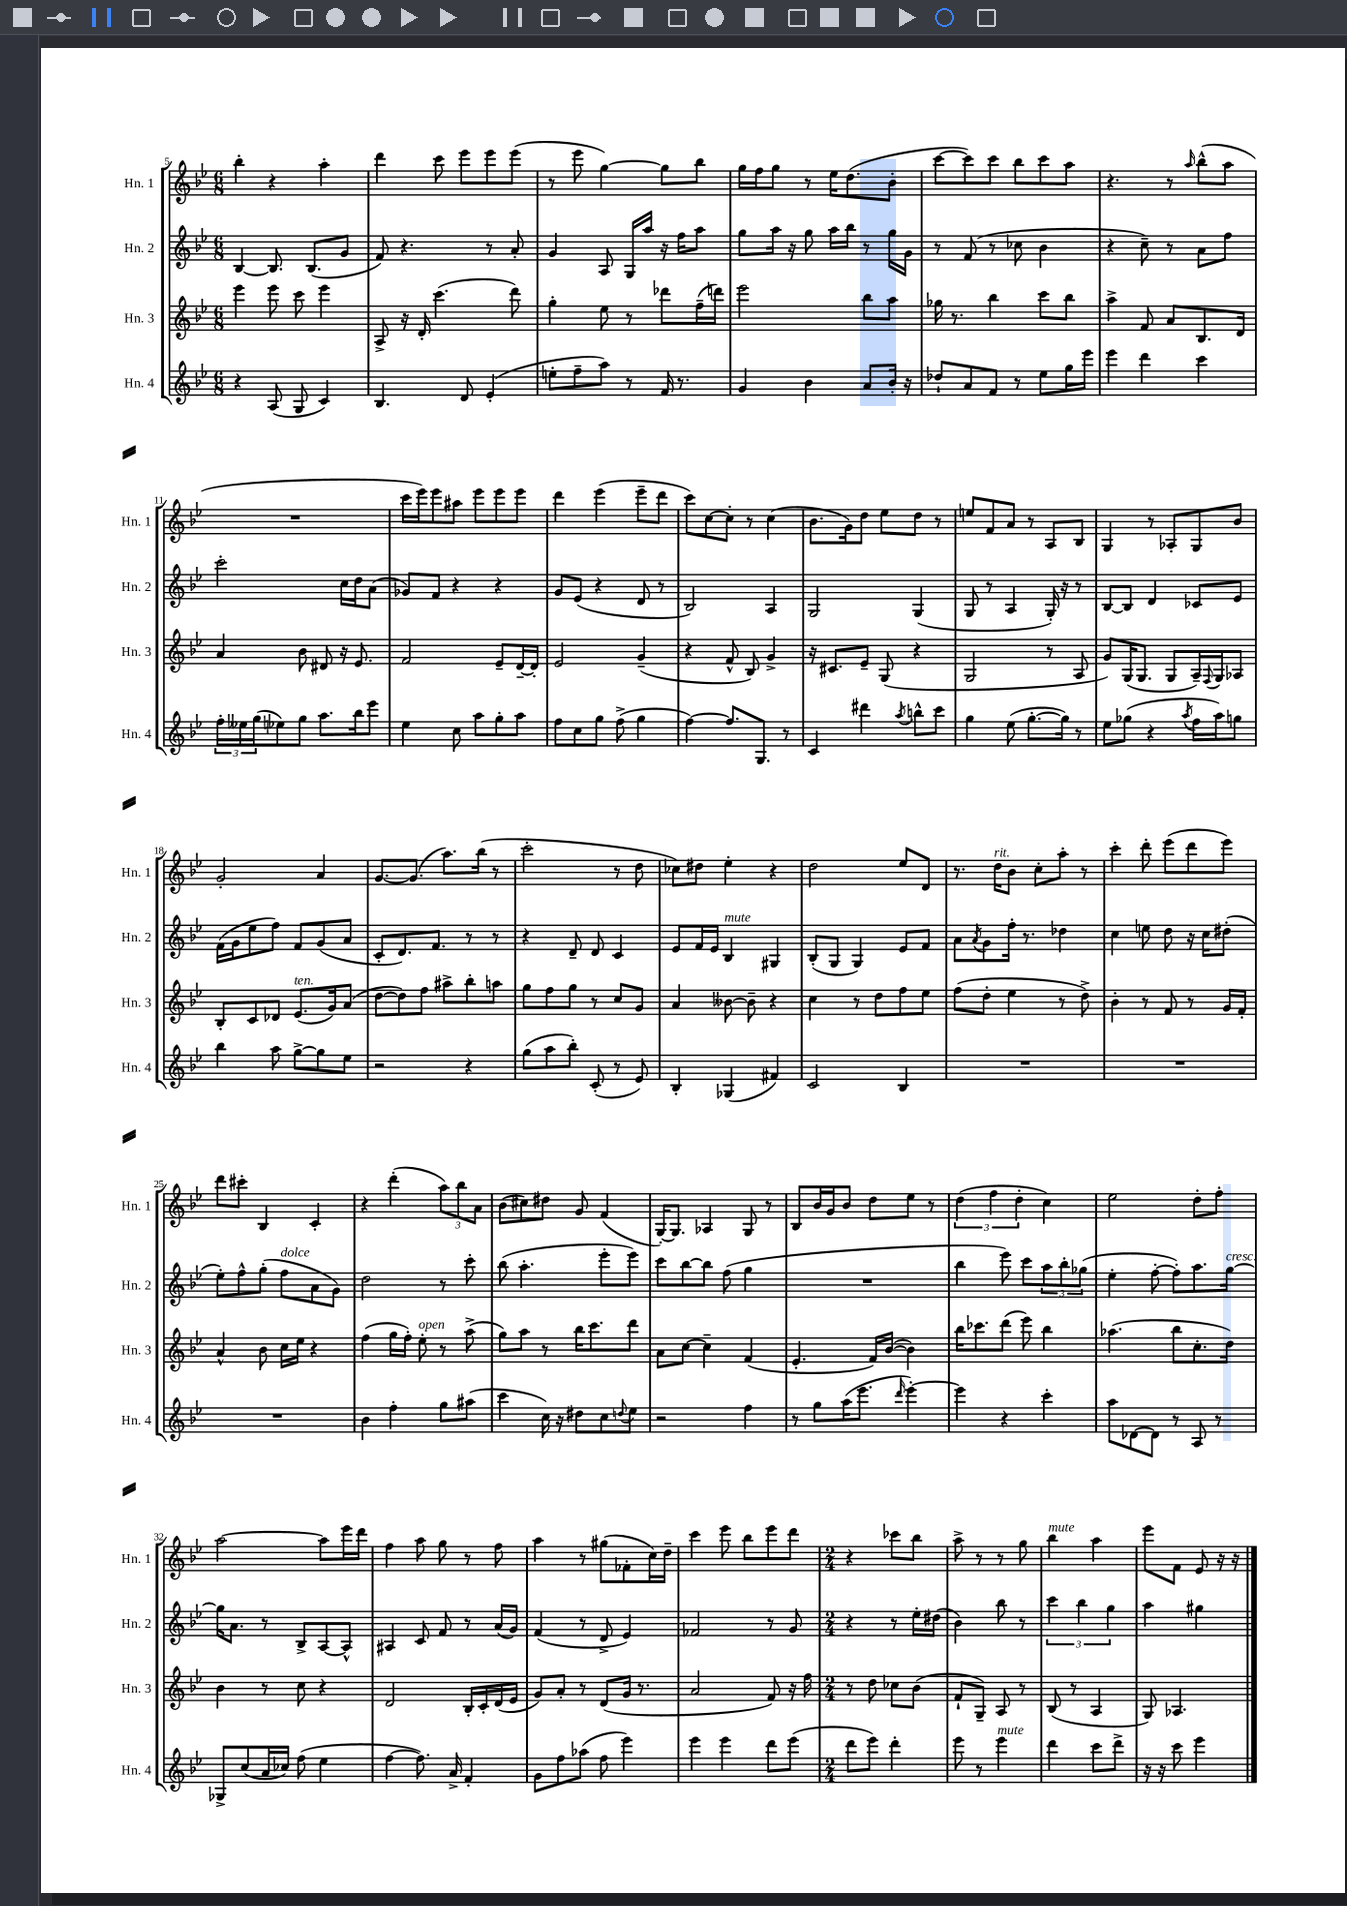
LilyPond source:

<<
\new StaffGroup <<
\new Staff = "s0" \with { instrumentName = "Hn. 1" shortInstrumentName = "Hn. 1" } {
    \clef treble \key bes \major \numericTimeSignature \time 6/8
    bes''4-. r4 a''4-. |
    d'''4 c'''8 ees'''8 ees'''8 ees'''8( |
    r8 ees'''8 g''4~) g''8 bes''8 |
    g''16 f''16 g''8 r8 ees''16 d''8.( bes'8-. |
    c'''8~ c'''8) c'''8 bes''8 c'''8 a''8 |
    r4. r8 \grace { a''16 } bes''8-^( a''8 |
    R2. |
    c'''16 ees'''16) ees'''8 ais''8 ees'''8 ees'''8 ees'''8 |
    d'''4 ees'''4( ees'''8-- d'''8 |
    c'''8) c''8~ c''8-. r8 c''4( |
    bes'8. g'16) d''8 ees''8 d''8 r8 |
    e''8 f'8 a'8 r8 a8 bes8 |
    g4 r8 aes8-. g8 bes'8 |
    g'2-. a'4 |
    g'8.~ g'8.( a''8.) bes''16( r8 |
    c'''2-. r8 d''8 |
    ces''8) dis''8 ees''4-. r4 |
    d''2 ees''8 d'8 |
    r8. d''16^\markup { \italic "rit." } bes'8 c''8-. a''8-. r8 |
    c'''4-. d'''8-. ees'''8( d'''8 ees'''8) |
    d'''8 cis'''8-. bes4 c'4-. |
    r4 d'''4-.( \tuplet 3/2 { a''8) bes''8 a'8 } |
    bes'8( cis''8) dis''8 g'8 f'4( |
    g16~-.) g8. aes4 g8 r8 |
    bes8 bes'16 g'16 bes'8 d''8 ees''8 r8 |
    \tuplet 3/2 { d''4( f''4 d''4-. } c''4) |
    ees''2 d''8-. f''8-. |
    a''2~ a''8 ees'''16 d'''16 |
    f''4 a''8 g''8 r8 f''8 |
    a''4 r8 gis''8( fes'8-. c''16) d''16-- |
    c'''4 ees'''8 bes''8 ees'''8 d'''8 |
    \numericTimeSignature \time 2/4 r4 ces'''8 bes''8 |
    a''8-> r8 r8 g''8 |
    bes''4^\markup { \italic "mute" } a''4 |
    ees'''8 f'8 ees'8 r16 r16 \bar "|." |
}
\new Staff = "s1" \with { instrumentName = "Hn. 2" shortInstrumentName = "Hn. 2" } {
    \clef treble \key bes \major \numericTimeSignature \time 6/8
    bes4~ bes8. bes8.( g'8 |
    f'8) r4. r8 a'8-. |
    g'4 a8 g16 a''16 r16 f''16 a''8 |
    g''8 a''16 r16 g''8 a''16 bes''16 r8 g''16 g'16 |
    r8 f'8( r8 ces''8 bes'4 |
    r4 c''8--) r8 a'8 f''8 |
    c'''2-. c''16 d''16 a'8( |
    ges'8) f'8 r4 r4 |
    g'8 ees'8( r4 d'8 r8 |
    bes2) a4 |
    g2 g4( |
    g8 r8 a4 g16-.) r16 r8 |
    bes8~ bes8 d'4 ces'8 ees'8 |
    f'16( g'16 ees''8 f''8) f'8 g'8( a'8 |
    c'8-. d'8.) f'8. r8 r8 |
    r4 d'8-- d'8 c'4 |
    ees'8 f'16 ees'16 bes4^\markup { \italic "mute" } gis4 |
    bes8-.( g8 g4) ees'8 f'8 |
    a'8 \acciaccatura { a'8 } g'8 f''16-. r8. des''4 |
    c''4 e''8 d''8 r16 c''16 dis''8-.( |
    ees''8-.) f''8-^ g''8-.( f''8^\markup { \italic "dolce" } a'8 g'8) |
    d''2 r8 c'''8-. |
    bes''8( a''4.-. ees'''8-. ees'''8) |
    c'''8 bes''8~ bes''8 f''8( g''4 |
    R2. |
    bes''4 ees'''8) c'''8 \tuplet 3/2 { a''8 bes''8-. ges''8( } |
    ees''4-. f''8~-. f''8-.) a''8. g''16~^\markup { \italic "cresc." } |
    g''16 a'8. r8 bes8-> a8~ a8-^ |
    ais4 c'8 f'8 r8 a'16( g'16) |
    f'4( r8 d'8-> ees'4) |
    fes'2 r8 g'8 |
    \numericTimeSignature \time 2/4 r4 r8 ees''16-. dis''16( |
    bes'4) bes''8 r8 |
    \tuplet 3/2 { c'''4 bes''4 g''4 } |
    a''4 gis''4 \bar "|." |
}
\new Staff = "s2" \with { instrumentName = "Hn. 3" shortInstrumentName = "Hn. 3" } {
    \clef treble \key bes \major \numericTimeSignature \time 6/8
    ees'''4 ees'''8 c'''8 ees'''4 |
    a8-> r16 d'16-. c'''4.( d'''8) |
    g''4-. ees''8 r8 des'''8 f''16--( d'''16) |
    ees'''2 bes''8 a''8 |
    ges''16 r8. bes''4 c'''8 bes''8 |
    a''4-> f'8 a'8 bes8. d'16 |
    a'4 bes'8 dis'8 r16 ees'8. |
    f'2 ees'8-- d'16~-- d'16-. |
    ees'2 g'4--( |
    r4 f'8-^ bes8) g'4-> |
    r16 cis'8. ees'8-- g8( r4 |
    g2 r8 a8 |
    g'8) g16( g8. g8 a16--) \appoggiatura { f8 } g16 aes8 |
    bes8-. c'8 des'8 ees'8.^\markup { \italic "ten." }( g'16) a'8( |
    d''8~ d''8) f''8 ais''8-> bes''8-. a''8 |
    g''8 f''8 g''8 r8 c''8 g'8 |
    a'4 beses'8~ beses'8-- r4 |
    c''4 r8 d''8 f''8 ees''8 |
    f''8( d''8-. ees''4 r8 d''8->) |
    bes'4-. r8 f'8 r8 g'16 f'16-. |
    a'4-^ bes'8 c''16 ees''16 r4 |
    f''4( g''16 f''16-.) ees''8-.^\markup { \italic "open" } r8 a''8->( |
    g''8) a''8 r8 bes''16 c'''8. d'''8 |
    a'8 c''8~ c''4-- f'4( |
    ees'4.-. f'16) bes'16~( bes'4) |
    bes''16 ces'''8. d'''8( ees'''8) bes''4 |
    aes''4.( bes''8 c''8.-. d''16) |
    bes'4 r8 c''8 r4 |
    d'2 bes16-. c'16-. d'16( ees'16 |
    g'8) a'8-. r8 d'8( g'16 r8. |
    a'2 f'8) r16 f''16 |
    \numericTimeSignature \time 2/4 r8 d''8 ces''8 bes'8( |
    f'8-! g8--) a8 r8 |
    bes8( r8 a4 |
    g8) aes4. \bar "|." |
}
\new Staff = "s3" \with { instrumentName = "Hn. 4" shortInstrumentName = "Hn. 4" } {
    \clef treble \key bes \major \numericTimeSignature \time 6/8
    r4 a8( g8 c'4) |
    bes4. d'8 ees'4-.( |
    e''8-. f''8-- a''8) r8 f'16 r8. |
    g'4 bes'4 a'8 bes'16-. r16 |
    des''8-! a'8 f'8 r8 ees''8 g''16 ees'''16 |
    ees'''4 d'''4 c'''4 |
    \tuplet 3/2 { f''16-. eeses''16 g''16( } ees''8) g''8 a''8. bes''16 ees'''8 |
    ees''4 c''8 a''8 g''8-. a''8 |
    f''8 c''8 g''8 f''8->( g''4 |
    f''4~) f''8. g8. r8 |
    c'4 dis'''4 \acciaccatura { a''8 } b''8-^ c'''8 |
    g''4 ees''8( g''8.~-. g''16) r8 |
    ees''8 ges''8( r4 \acciaccatura { a''8 } f''16 a''16) g''8 |
    bes''4 a''8 g''8~-> g''8 ees''8 |
    r2 r4 |
    g''8( a''8 bes''8-.) c'8-.( r8 ees'8) |
    bes4-. ges4( fis'4) |
    c'2 bes4 |
    R2. |
    R2. |
    R2. |
    bes'4 f''4-. g''8 ais''8( |
    c'''4 c''16) r16 dis''8 c''8 \appoggiatura { d''8 } ees''8 |
    r2 f''4 |
    r8 g''8 a''16( ees'''8. \grace { d'''16 } ees'''4~-.) |
    ees'''4 r4 c'''4-. |
    a''8 des'8~ des'8 r8 a8 r8 |
    ges8-> c''8( a'16 ces''16) f''8( ees''4 |
    f''4~ f''8.) a'16-> f'4-. |
    g'8 f''8 aes''8( f''8 ees'''4) |
    ees'''4 ees'''4 d'''8 ees'''8( |
    \numericTimeSignature \time 2/4 d'''8 ees'''8) d'''4-. |
    ees'''8 r8 ees'''4^\markup { \italic "mute" } |
    d'''4 c'''8 d'''8-> |
    r16 r16 c'''8 ees'''4 \bar "|." |
}
>>
>>
\layout { \context { \Score currentBarNumber = #5 } }
